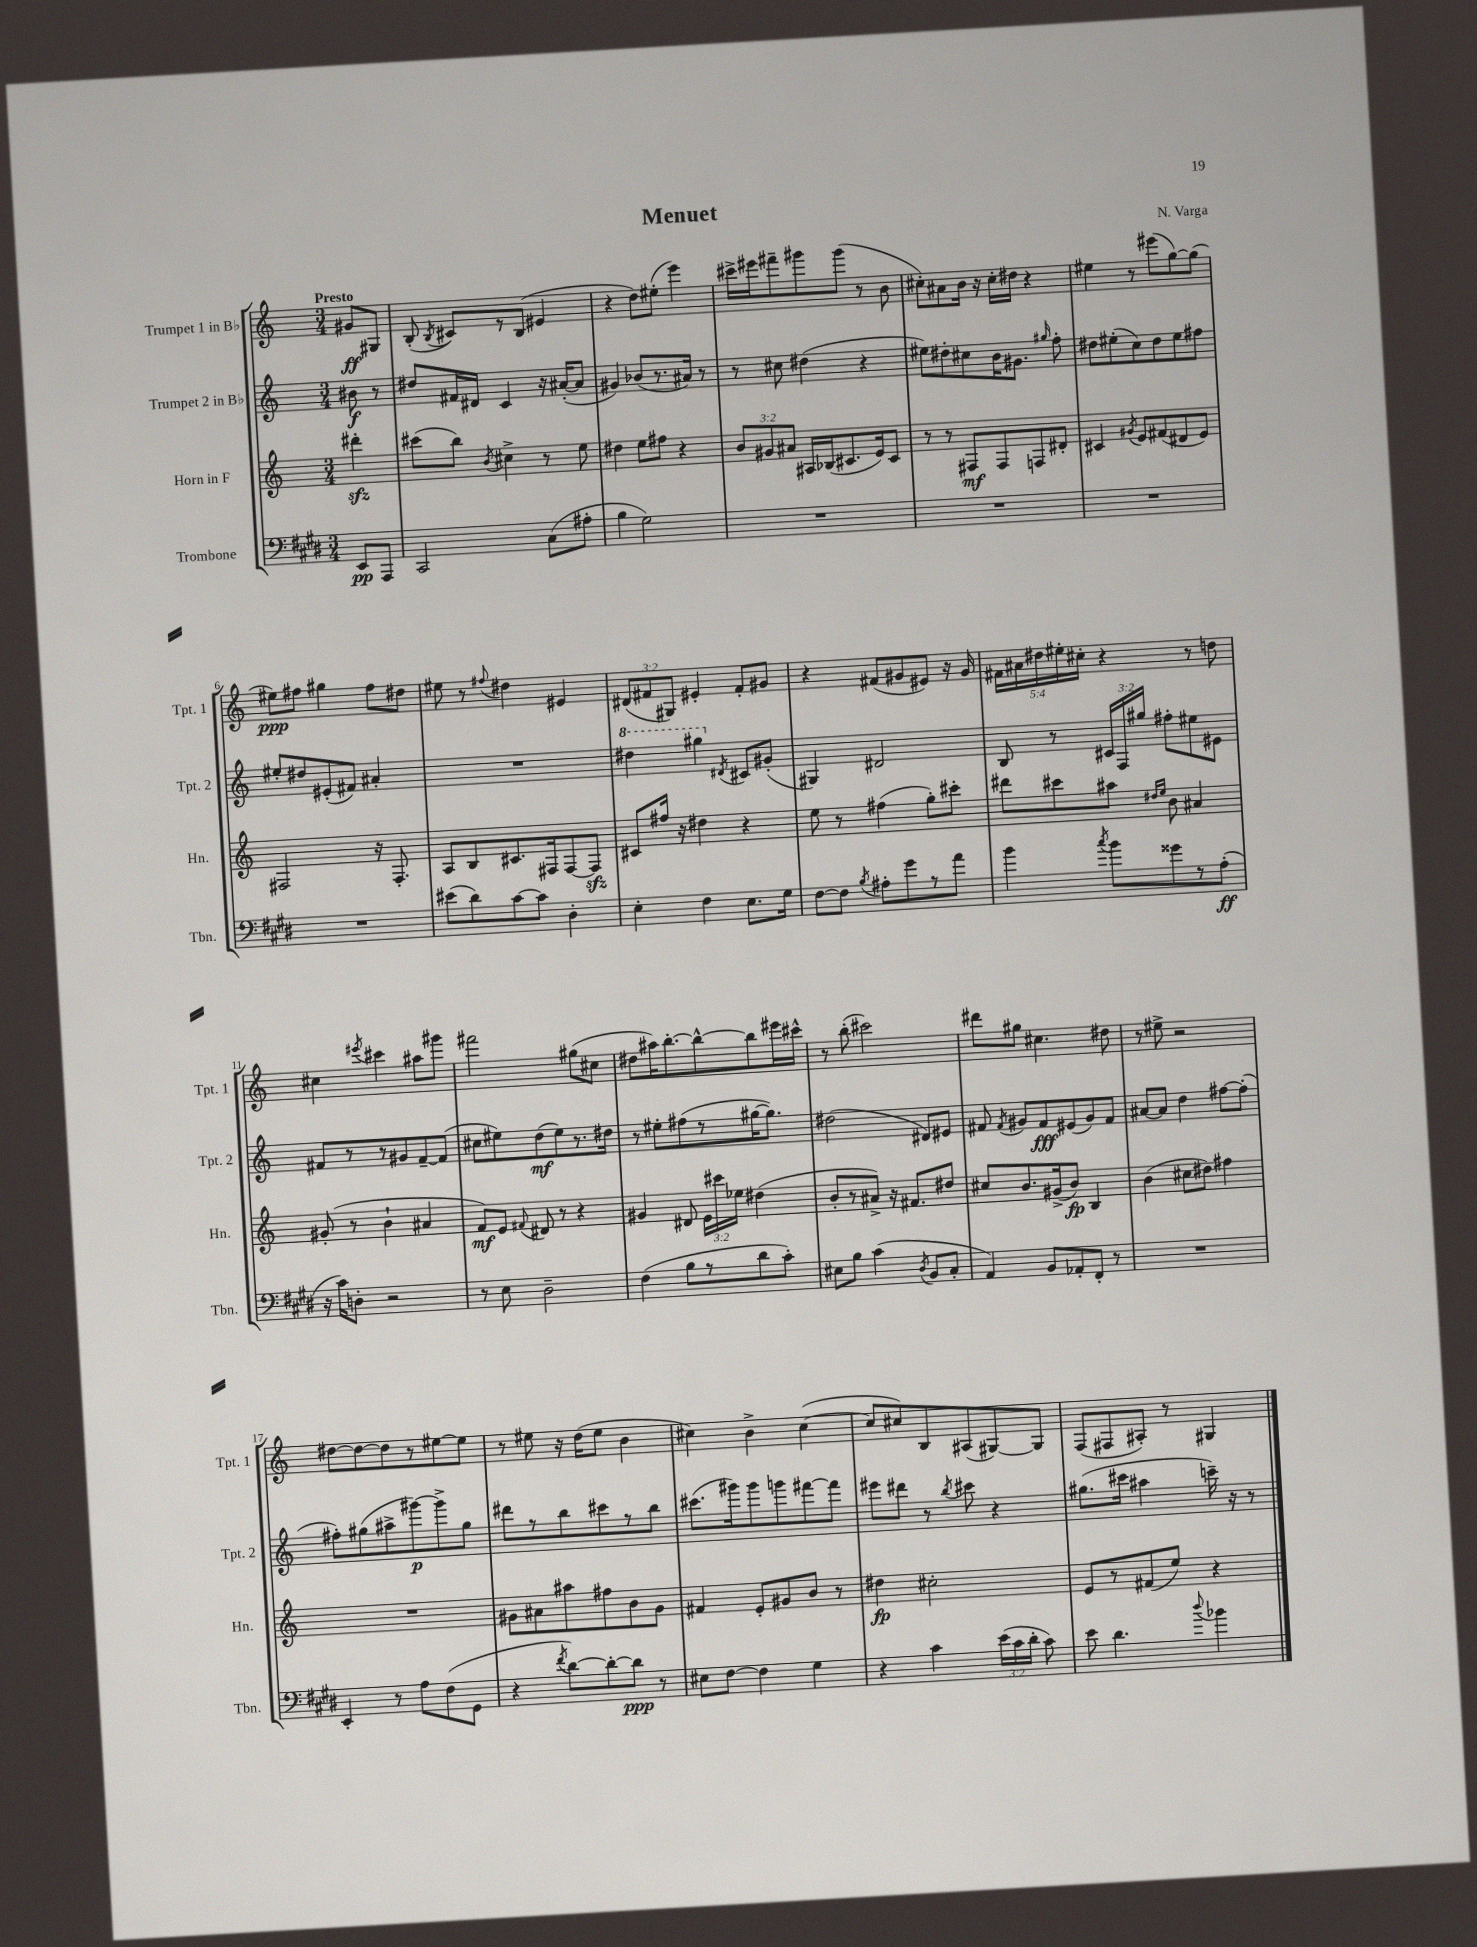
\header { title = "Menuet" composer = "N. Varga" }
<<
\new StaffGroup <<
\new Staff = "s0" \with { instrumentName = "Trumpet 1 in Bb" shortInstrumentName = "Tpt. 1" } {
    \clef treble \key c \major \numericTimeSignature \time 3/4 \override Staff.TupletNumber.text = #tuplet-number::calc-fraction-text \partial 4 \tempo "Presto"
    \autoBeamOff gis'8[\ff gis8] |
    b8-.( \acciaccatura { b8 } cis'8[) r8 b8]( eis'4 |
    r4 d''8[) eis''8]-.( e'''4) |
    cis'''16[-> eis'''16 fis'''8-- gis'''8 gis'''8]( r8 b'8 |
    cis''8[-.) ais'8 b'16] r16 cis''16[-. dis''16] r4 |
    eis''4 r8 eis'''8[( g''8~) g''8]( |
    eis''8[\ppp) fis''8] gis''4 fis''8[ dis''8] |
    eis''8 r8 \appoggiatura { fis''8 } dis''4 eis'4 |
    \tuplet 3/2 { dis'8[( fis'8 gis8]) } eis'4-. fis'8[-. gis'8] |
    r4 fis'8[( gis'8 eis'8]) r16 gis'16 |
    \tuplet 5/4 { fis'16[ ais'16 dis''16 eis''16-. cis''16]-. } r4 r8 d''8 |
    cis''4 \acciaccatura { eis'''8 } cis'''4 ais''8[ gis'''8] |
    fis'''2 gis''8[( cis''8] |
    dis''8[ ais''16) b''8.~-. b''8~-^ b''8 eis'''16 cis'''16]-^ |
    r8 b''8-.( cis'''2) |
    dis'''8[ gis''8] cis''4. dis''8 |
    r8 eis''8-> r2 |
    dis''8[~ dis''8~ dis''8 r8 eis''8~ eis''8] |
    r8 eis''8 r16 d''16[( eis''8] b'4 |
    cis''4) b'4-> cis''4~( |
    cis''8[ cis''8) b8 ais8( gis8~) gis8] |
    f8[( fis8 ais8]-.) r8 gis4 \bar "|." |
}
\new Staff = "s1" \with { instrumentName = "Trumpet 2 in Bb" shortInstrumentName = "Tpt. 2" } {
    \clef treble \key c \major \numericTimeSignature \time 3/4 \override Staff.TupletNumber.text = #tuplet-number::calc-fraction-text \partial 4
    \autoBeamOff bis'8\f r8 |
    dis''8[ fis'16 dis'16] c'4 r16 ais'16[~-.( ais'8] |
    gis'4) bes'8[( r8. ais'16]) r8 |
    r8 cis''8 dis''4( r4 |
    eis''8[) dis''8-. cis''8 b'16 gis'8.] \grace { gis''16 } f''8-. |
    dis''8[ eis''8-.( c''8) dis''8 eis''8 fis''8] |
    eis''8[-. dis''8 eis'8-.( fis'8]) ais'4-. |
    R2. |
    \ottava #1 dis'''4 gis'''4 \ottava #0 \acciaccatura { dis'8 } cis'8[ gis'8]-.( |
    gis4) dis'2 |
    b8 r8 \tuplet 3/2 { cis'16[ f16 gis''16] } fis''8[-. eis''8 eis'8] |
    fis'8[ r8 r8 gis'8 fis'8~-- fis'8]( |
    cis''8[ eis''8) d''8\mf( eis''8) r8. dis''16] |
    r8 eis''8[-. fis''8( r8 gis''16~ gis''8.]) |
    dis''2( dis'8[) eis'8] |
    fis'8 \acciaccatura { fis'8 } gis'8[ fis'8\fff eis'8( gis'8) fis'8] |
    ais'8[~ ais'8] d''4 fis''8[~ fis''8]-.( |
    fis''8[-.) gis''8( ais''8-> gis'''8~\p) gis'''8-> gis''8] |
    dis'''8[ r8 b''8 cis'''8 r8 b''8] |
    cis'''8.[( gis'''16) gis'''8 g'''8 fis'''8~ fis'''8] |
    eis'''8[ dis'''8] r8 \acciaccatura { b''8 } cis'''8 r4 |
    gis''8.[( cis'''16] ais''4 c'''16--) r16 r8 \bar "|." |
}
\new Staff = "s2" \with { instrumentName = "Horn in F" shortInstrumentName = "Hn." } {
    \clef treble \key c \major \numericTimeSignature \time 3/4 \override Staff.TupletNumber.text = #tuplet-number::calc-fraction-text \partial 4
    \autoBeamOff dis'''4-.\sfz |
    cis'''8[( b''8]) \acciaccatura { b'8 } cis''4-> r8 e''8 |
    dis''4 e''8[ fis''8] r4 |
    \tuplet 3/2 { b'8[ gis'8 ais'8] } ais16[ bes16( cis'8. e'16) cis'8] |
    r8 r8 fis8[\mf fis8 f8 dis'8]-. |
    cis'4 \acciaccatura { gis'8 } e'8[ fis'8( dis'8 e'8]) |
    fis2 r16 fis8.-. |
    a8[ b8 cis'8. fis16 fis8~ fis8]\sfz |
    cis'8[ fis''16] r16 dis''4 r4 |
    e''8 r8 fis''4( g''8[-.) cis'''8]-. |
    dis'''8[ cis'''8 ais''8] \grace { dis''16[ e''16] } b'8 ais'4 |
    gis'8-.( r8 b'4-! ais'4 |
    f'8[\mf) e'8] \appoggiatura { fis'8 } dis'8 r8 r4 |
    gis'4 dis'8 \tuplet 3/2 { e'16[ cis'''16 ees''16] } dis''4( |
    b'8[-. r8 ais'8]->) r16 fis'8.[ dis''8] |
    cis''8[ b'8. gis'16->( b'8]\fp) b4 |
    b'4( cis''8[ dis''8]) fis''4 |
    R2. |
    gis'8[ ais'8 ais''8 fis''8 b'8 gis'8] |
    fis'4 e'8[-. gis'8 b'8] r8 |
    dis''4\fp cis''2-. |
    e'8[ r8 fis'8( e''8]) r4 \bar "|." |
}
\new Staff = "s3" \with { instrumentName = "Trombone" shortInstrumentName = "Tbn." } {
    \clef bass \key e \major \numericTimeSignature \time 3/4 \override Staff.TupletNumber.text = #tuplet-number::calc-fraction-text \partial 4
    \autoBeamOff e,8[\pp a,,8] |
    cis,2 cis8[( ais8]-. |
    b4 gis2) |
    R2. |
    R2. |
    R2. |
    R2. |
    eis'8[( dis'8) cis'8~ cis'8] dis4-. |
    e4-. fis4 e8.[ gis16] |
    fis8[~ fis8] \acciaccatura { b8 } ais8[-. gis'8 r8 a'8] |
    b'4 \acciaccatura { cis''8 } b'8[ gisis'8 r8 a8]-.\ff( |
    r16 cis'16[) d8]-. r2 |
    r8 e8 dis2-- |
    fis4( b8[ r8 dis'8 cis'8]-.) |
    eis8[ b8] cis'4( \acciaccatura { dis8 } b,8[ cis8]-. |
    a,4) b,8[ aes,8-. fis,8]-. r8 |
    R2. |
    e,4-. r8 a8[ fis8( gis,8] |
    r4 \acciaccatura { fis'8 } dis'8[~) dis'8~-. dis'8]\ppp r8 |
    eis8[ fis8]~ fis4 gis4 |
    r4 cis'4 \tuplet 3/2 { e'16[( cis'16 dis'16]-. } cis'8) |
    e'8 dis'4. \appoggiatura { dis''8 } bes'4 \bar "|." |
}
>>
>>
